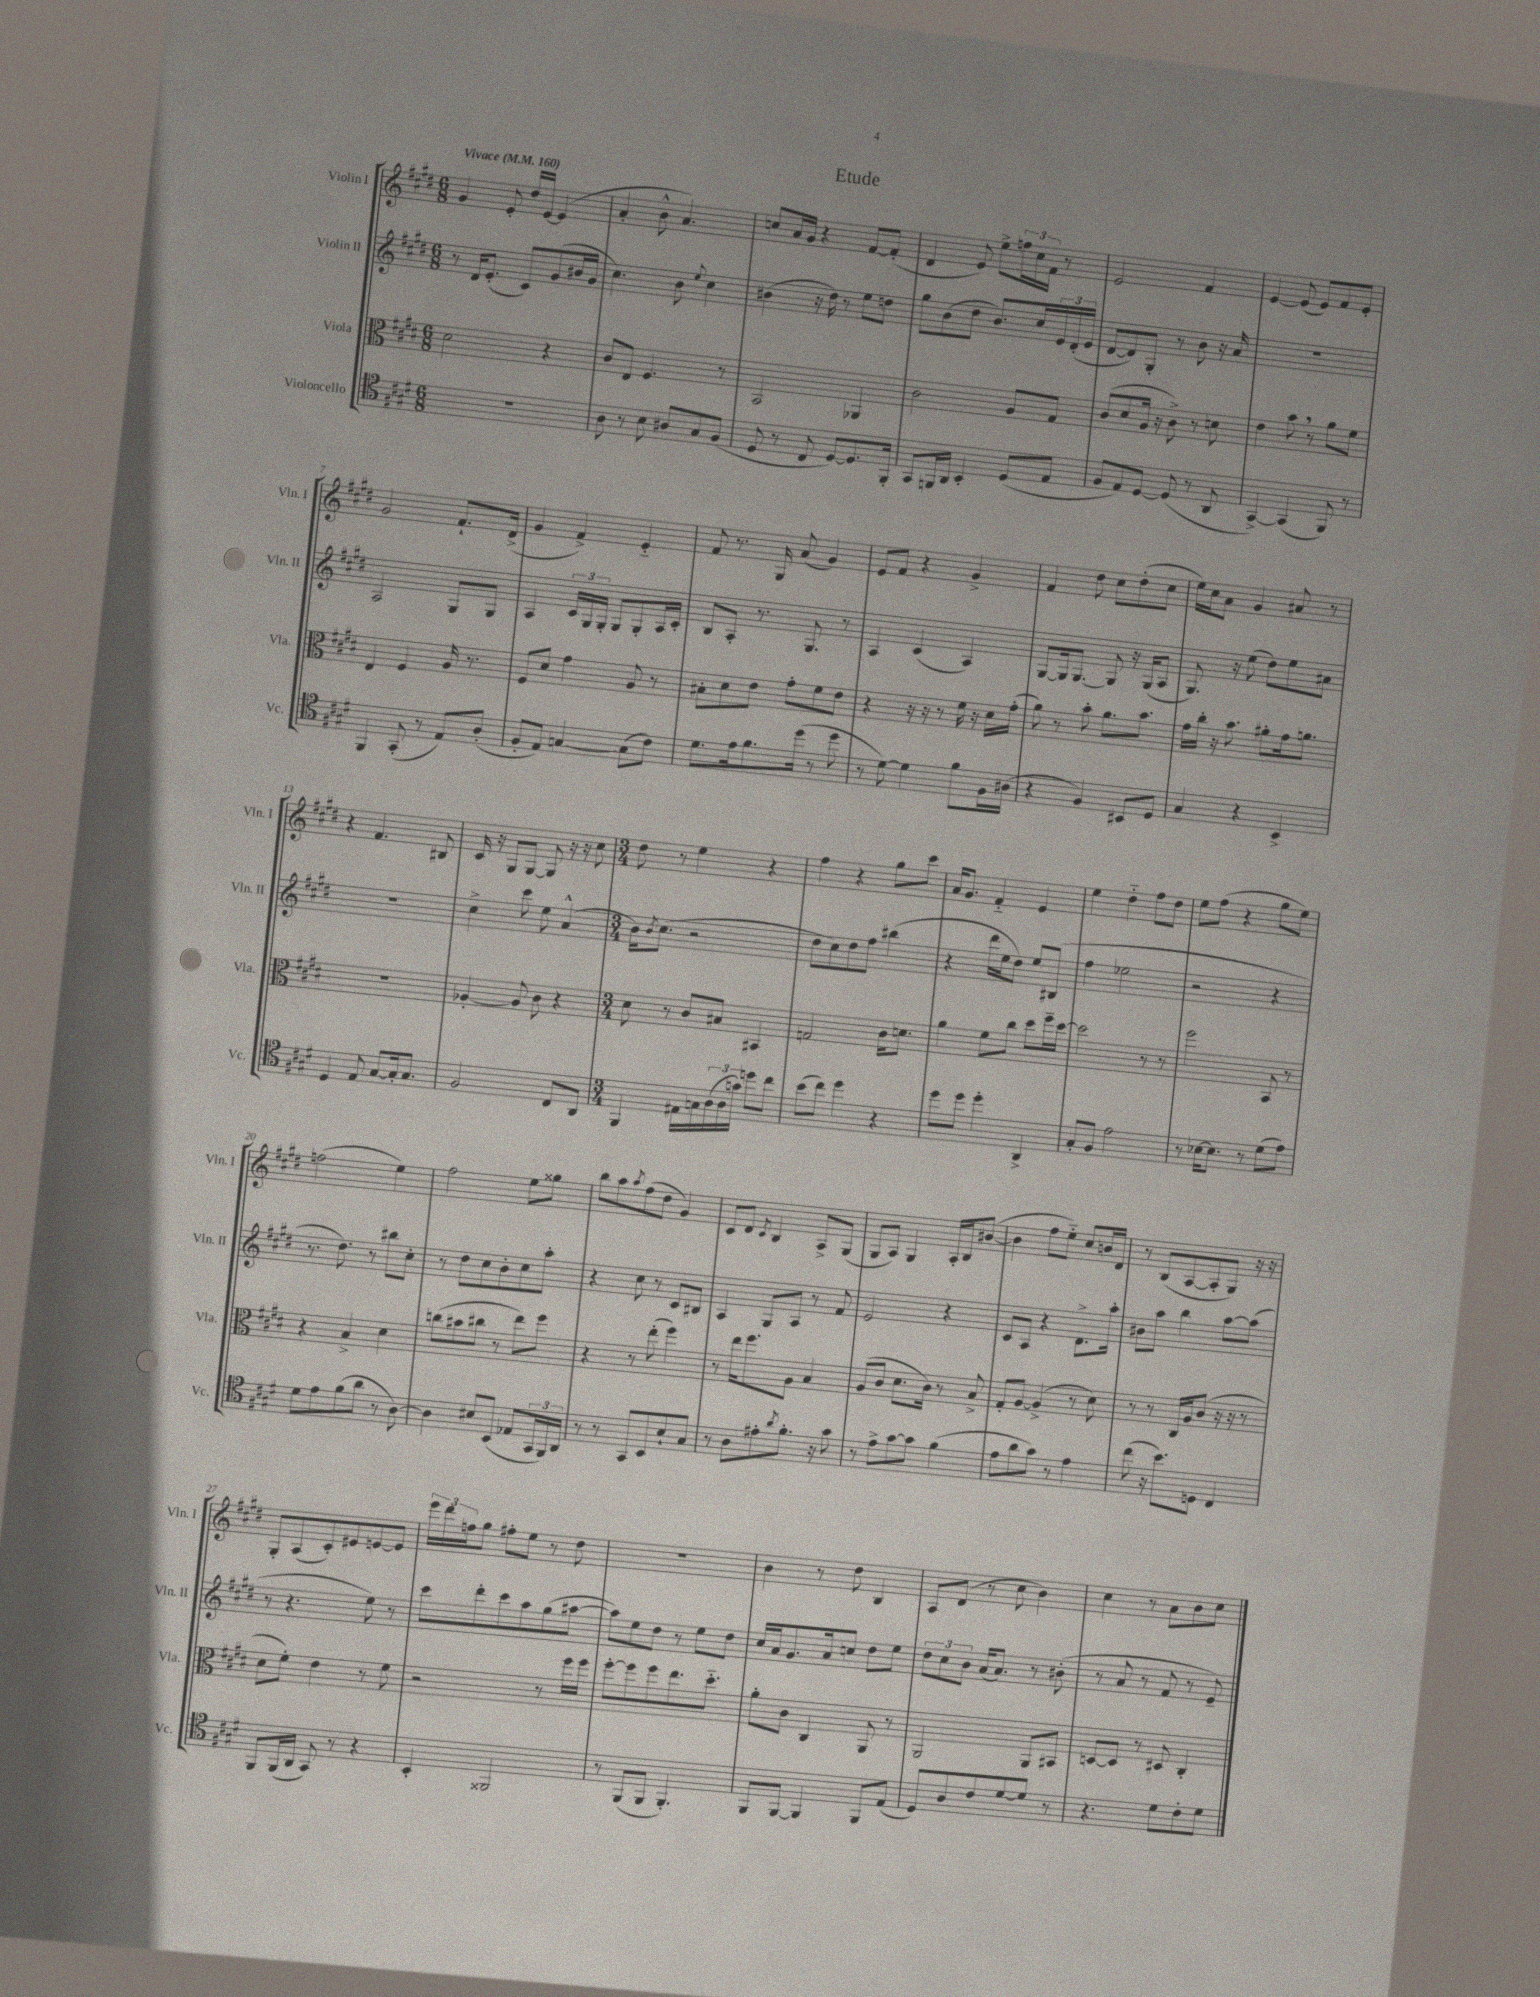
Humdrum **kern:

**kern	**kern	**kern	**kern
*staff4	*staff3	*staff2	*staff1
*clefC4	*clefC3	*clefG2	*clefG2
*k[f#c#g#d#]	*k[f#c#g#d#]	*k[f#c#g#d#]	*k[f#c#g#d#]
*M6/8	*M6/8	*M6/8	*M6/8
*MM160	*MM160	*MM160	*MM160
2.r	2d#\	8r	4g#/
.	.	16d#/LK	.
.	.	(8.e'/J	.
.	.	.	8e'/
.	.	8c#/L)	16dd#/LL
.	.	.	[16e/JJ
.	4r	(8g#/	(4e/]
.	.	16b#/L	.
.	.	16g#/JJ	.
=	=	=	=
8A\	8c#/L	4.cc#\)	4a'/
8r	8E/J	.	.
8B\	4.F#/	.	8b^^\
8A#/L	.	8b\	4.a/)
.	.	8qqee/	.
8G#/	.	4cc#\	.
(8F#/J	8r	.	.
=	=	=	=
8D#/	2BB/	(4b#\	8cc/L
8r	.	.	16a/L
.	.	.	16g#/JJ
8C#/	.	16r	4r
.	.	16dd#\)	.
[8D#/L)	.	8r	.
8.D#/]	4AA-/	8ee\L	[8f#/L
.	.	8dd\J	(8f#'/]J
16FF#'/Jk	.	.	.
=	=	=	=
8GG#/L	2c#\	8gg#\L	4d#/
16FF/L	.	(8b\	.
16AA/JJ	.	.	.
4BB'/	.	8dd#\J	8e/)
.	.	8.b/L)	8ee^\L
(8D#/L	8A/L	.	24ff\L
.	.	.	24cc#\
.	.	16cc#/L	.
.	.	.	24f#\JJ
8E/J	8G#/J	24e/	8r
.	.	(24d#'/	.
.	.	24e/JJ	.
=	=	=	=
8F#/L	(8c#/L	[8d#/L	2e/
8E/)	8d#/	8d#/])	.
[8D#/J	16A/Jk	8G#'/J	.
.	16r	.	.
(8D#/]	8c#^\)	8r	.
8r	8r	8b\	4f#/
8AA/	8d\	16r	.
.	.	16a/	.
=	=	=	=
[4GG#^/)	4e\	2.r	[4e/
(4GG#/]	8b\	.	(8e/]
.	8r	.	8e/L)
8FF#/)	8a\L	.	8f#/
8r	8f#\J	.	8e'/J
=	=	=	=
4FF#/	4E/	2A/	2g#/
(8GG#'/	4F#/	.	.
8r	.	.	.
8E/L)	16A/	8G#/L	8.f#`/L
.	8.r	.	.
(8A'/J	.	8G#/J	.
.	.	.	(16d#^/Jk
=	=	=	=
8F#'/L	8F#/L	4A/	4g#/
8E/J)	8d#/J	.	.
[4G/	4g#\	24c#/LL	4f#^/)
.	.	24G#/	.
.	.	24G#'/JJ	.
.	.	8G#/L	.
(8G\]L	8A/	8G#'/	4e'~/
8c#\J)	8r	16A/L	.
.	.	16c#'/JJ	.
=	=	=	=
8.d#\L	8B#'\L	8B/L	8f#/
.	8d#\	8A'/J	8.r
16e\k	.	.	.
8.f#\	8e\J	8.r	.
.	.	.	16G#/
.	8g#'\L	.	(8a/
(16dd#\Jk	.	8.G#/	.
8r	8f#\	.	4g#/)
8dd#\	8e\J	8r	.
=	=	=	=
8r	4r	4A/	8e/L
[8d#\)	.	.	8f#/J
4d#\]	16r	(4c#/	4r
.	16r	.	.
.	8r	.	.
8f#\L	16f#\	4A/)	4g#^/
.	16r	.	.
16F#\L	16d#\LL	.	.
(16A#\JJ	(16g#'\JJ	.	.
=	=	=	=
4r	8a\)	[8G#/L	4f#/
.	8r	16G#/]k	.
.	.	[8.G#/J	.
4F#/)	8b'\	.	8dd#\
.	8.a\L	8G#/]	8cc#\L
8BB#/L	.	16r	(8dd#'\
.	8.b\J	(16G#/LK	.
8D#/J	.	8A/J	8cc#\J
=	=	=	=
4G#/	16g#\LL	8.G#/)	16ee\LL)
.	16cc#'\JJ	.	16cc#\J
.	16r	.	8a\J
.	8.b\	16r	.
4r	.	(8ee\	4g#/
.	8a#'\L	8dd#\L)	.
4BB^/	16g#\k	8ee\	8a#/
.	8.a\J	.	.
.	.	8a#\J	8r
=	=	=	=
4D#/	2.r	2.r	4r
8E/	.	.	4.f#/
[8G#/L	.	.	.
16G#'/]k	.	.	.
8.G#/J	.	.	.
.	.	.	8B#/
=	=	=	=
2F#/	[4A-'/	4cc#^\	16c#/
.	.	.	16r
.	.	.	8G#/L
.	8A-/]	8ccc#\	[8G#/J
.	8c#\	8ee\	8G#/]
8C#/L	4r	(4a^^/	16r
.	.	.	16r
8AA/J	.	.	8cc#\
=	=	=	=
*M3/4	*M3/4	*M3/4	*M3/4
4FF#/	8d#\	16b\LK)	8dd#\
.	.	8qb/	.
.	.	(8.cc#\J	.
.	8r	.	8r
16E#\LL	8c#/L	2r	4ee\
16G\	.	.	.
(24A\	8B#/J	.	.
24A\	.	.	.
24g\JJ)	.	.	.
8dd\L	4BB#/	.	4r
8cc#\J	.	.	.
=	=	=	=
(8b\L	2G/	8dd#\L	4ff#\
8cc#\J)	.	8cc#\)	.
4dd#\	.	8dd#\	4r
.	.	8ff#\J	.
4r	16c#\LK	(4bb#\	8gg#\L
.	8.d\J	.	.
.	.	.	8ccc#\J
=	=	=	=
8dd#\L	4a\	4r	16a/LK
.	.	.	8.g#/J
8dd#\J	.	.	.
4dd#'\	8f#\L	16ddd#\LL	4f#'~/
.	.	16ee\J	.
.	8cc#\J	8dd#\J)	.
4AA^/	8dd#\L	8ee/L	4e/
.	16ff#~\L	(8B#/J	.
.	[16dd#\JJ	.	.
=	=	=	=
8G#'/L	2dd#\]	4ff#\	4ee\
8F#/J	.	.	.
2e\	.	2ee-\	4dd#'~\
.	8r	.	8ff#\L
.	8r	.	8dd#\J
=	=	=	=
8r	2ff#\	2r	8ee\L
[16B-\LK	.	.	(8ff#\J
8.B-\]J	.	.	.
.	.	.	4r
8r	.	.	.
(8d#\L	8BB/	4r	8gg#\L
8e\J)	8r	.	8ee\J)
=	=	=	=
8d#\L	4r	8.r	(2ff\
8e\	.	.	.
.	.	8.dd#\)	.
(8f#\	4B^/	.	.
8a\J	.	8r	.
8r	4d#\	8bb#\L	4ee\)
[8A\)	.	8cc#'\J	.
=	=	=	=
4A\]	(8cc\L	8r	2ff#\
.	8b#\	8dd#\L	.
8B#/L	8cc#\J	8cc#\	.
(8BB/J	8r	8b'\	.
8E-/L	8ee\L)	8cc#\	8ee\L
24GG#/L	8ff#\J	8aa'\J	8gg##\J
24FF#/)	.	.	.
24AA/JJ	.	.	.
=	=	=	=
8r	4r	4r	8bb\L
8r	.	.	8aa\
.	.	.	8qaa/
8GG#/L	8r	8cc#\	(8ff#\
8BB/	(8ee'\	8r	8dd#\J
8B`/	4ff#\)	8c#/L	4g#/)
8G#/J	.	8B#/J	.
=	=	=	=
8r	8r	4A/	8c#/L
8A\L	16ee\LK	.	8d#/J
.	8.ff#\	.	.
.	.	.	8qc#/
8e#'\	.	8G#/L	4B/
8qa/	.	.	.
8.f#'\J	8A\J	8A/J	.
.	4B/	8r	8A^/L
16r	.	.	.
8g#\	.	8f#/	(8G#/J
=	=	=	=
8r	(8A/L	2e/	8G#/L
8e^\L	8c#/J	.	8A/J)
[8g#\	8.d#\L	.	4G#/
8g#\]J	.	.	.
.	16c#\Jk)	.	.
(4f#\	8r	4r	16A'/LL
.	.	.	16B/J
.	8B^/	.	([8b#/J
=	=	=	=
8e\L	8G#'/L	8c#/L	4b#\]
8a\	[8A/J	8A/J	.
8g#\J)	(4A^/]	4r	8ff#\L
8r	.	.	8ee'~\J)
4e\	8r	8.d#^\L	8cc#/L
.	8d#\)	.	16b/L
.	.	16aa'\Jk	16d#/JJ
=	=	=	=
(8cc#\	8r	8b#\L	8r
16r	8r	8aa\J	(8B/L
8.b\L)	.	.	.
.	16C#/LL	4bb\	[8A/
.	16A/J	.	.
8D\J	(8c#/J	.	8A'/]
4C#/	16r	[8aa\L	8G#/J)
.	16r	.	.
.	8r	(8aa\]J	16r
.	.	.	16r
=	=	=	=
8FF#/L	8d#\L	8r	8G#'/L
(16FF#/L	8f#'\J)	4.r	(8A/
16AA/JJ	.	.	.
8GG#/)	4e\	.	8c#'/)
8r	.	.	8e#/
4r	8r	8ee\)	[8e/
.	8f#\	8r	8e/]J
=	=	=	=
4BB'/	2r	8ccc#\L	24eee\LL
.	.	.	24ddd#\
.	.	.	24ff\J
.	.	8ddd#'\	8gg#\J
2FF##/	.	8ccc#\	8ff#'\L
.	.	8aa\	8ee\J
.	8r	(8gg#\	8r
.	16ff#\LL	[8aa#\J	8dd#\
.	16ff#\JJ	.	.
=	=	=	=
8r	[8ff#'\L	8aa#\]L)	2.r
(8FF#/L	8ff#\]	8ee\	.
8FF#/J	8ff#\	8dd#\J	.
4.FF#'/)	8.ee\	8r	.
.	.	8ee\L	.
.	8.dd#'~\J	.	.
.	.	8dd#\J	.
=	=	=	=
8FF#/L	8a'\L	16cc#/LL	4b\
.	.	16a/J	.
[8FF#/J	8c#\J	8.g#/	.
4FF#/]	4C#/	.	8r
.	.	16a/k	.
.	.	8cc/J	8dd#\
8FF#/L	8AA/	8dd#\L	4B/
(8E/J	8r	8ee\J	.
=	=	=	=
8D#/L)	2AA/	12dd#\L	8A/L
.	.	12cc#\	.
8A/	.	.	(8d#/J
.	.	12b\J	.
8c#/	.	(16a/LK	8r
.	.	8.a/J)	.
[8d#/	.	.	8cc#\
8d#/]J	8AA/L	8r	4b\)
8r	8BB#/J	(8b#'\	.
=	=	=	=
4.r	[8D/L	8r	4cc#\
.	8D/]J	8a/	.
.	8r	8r	8r
8d#\L	8D#/	8f#/	8a\L
8c#'\	4C#'/	8r	8b\
8d#\J	.	8e~/)	8cc#\J
==	==	==	==
*-	*-	*-	*-
